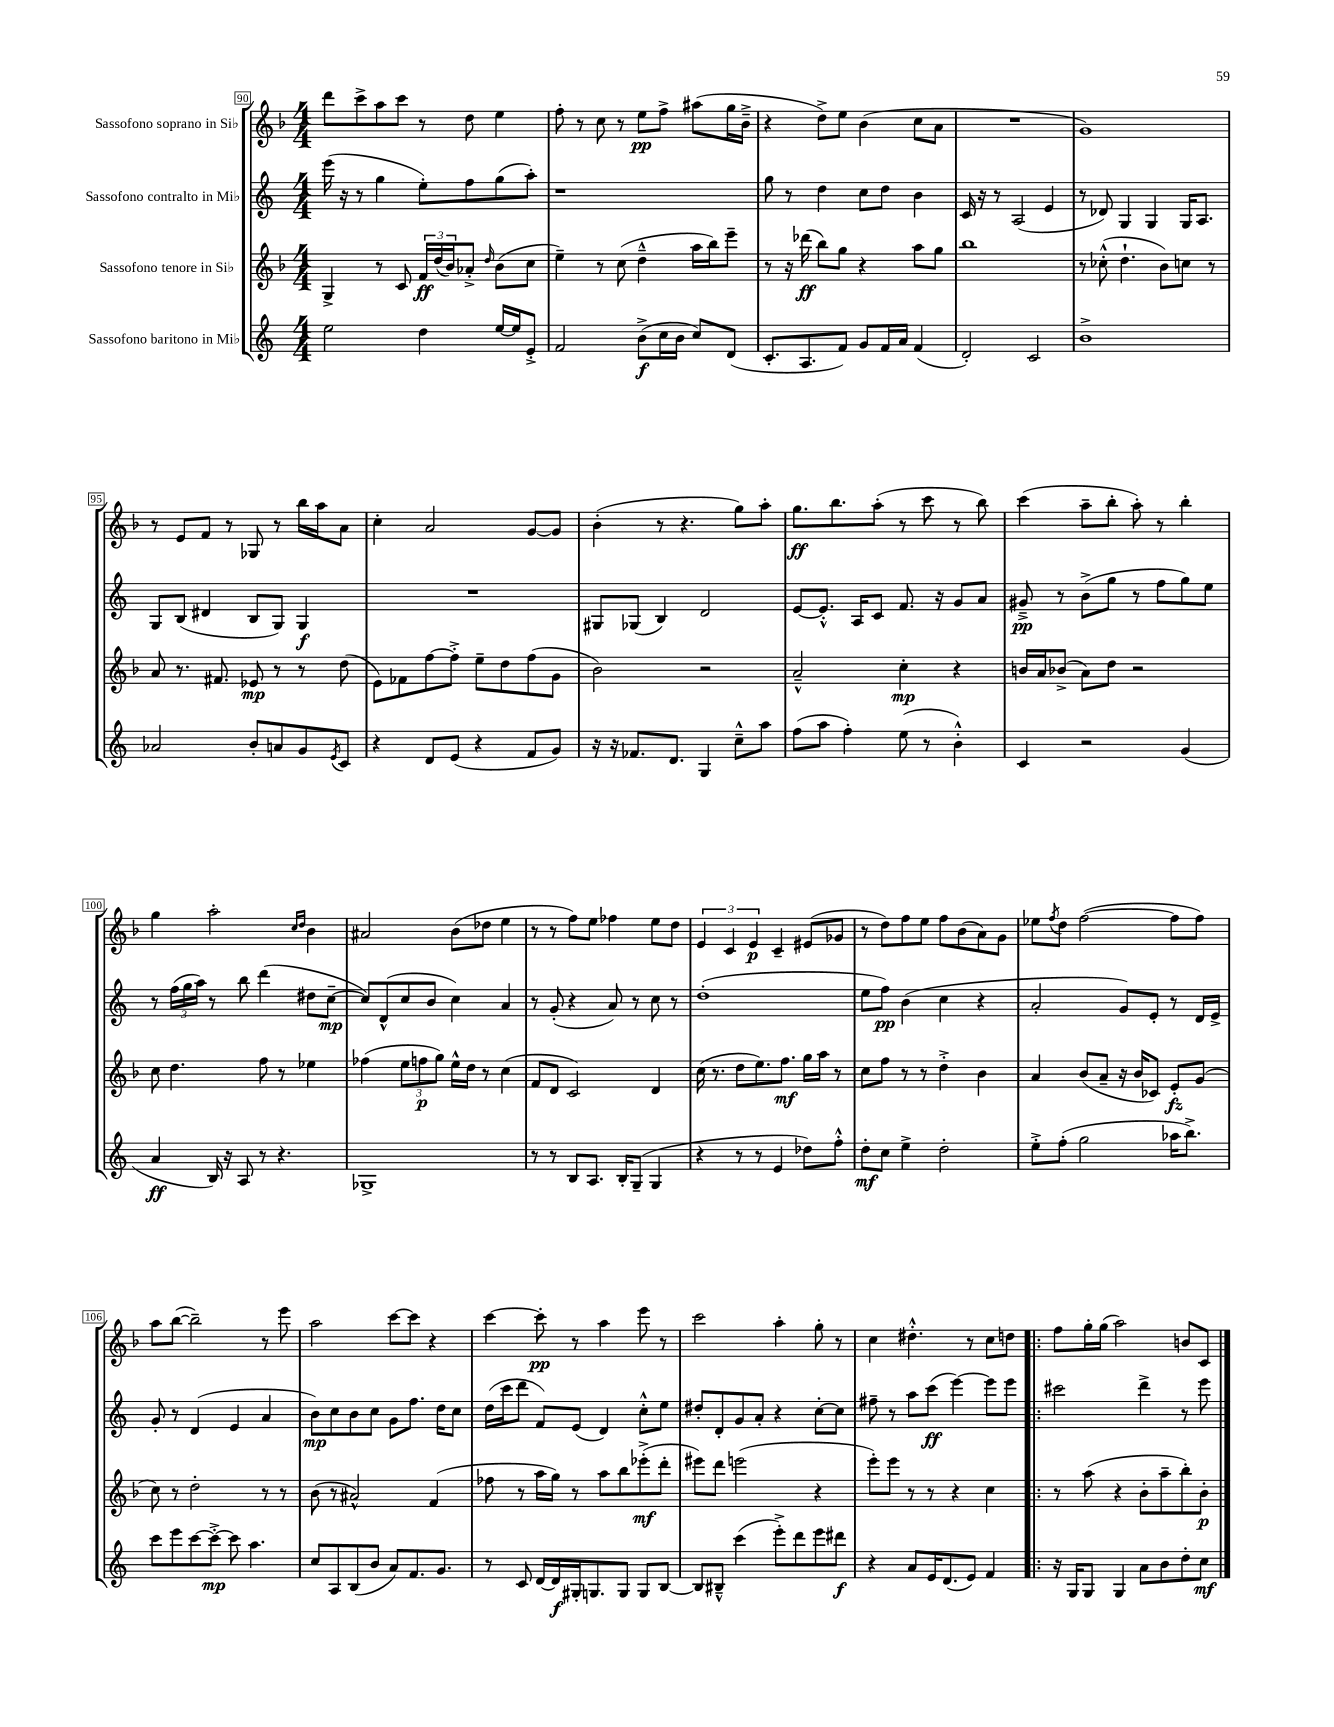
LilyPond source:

<<
\new StaffGroup <<
\new Staff = "s0" \with { instrumentName = "Sassofono soprano in Sib" } {
    \clef treble \key f \major \numericTimeSignature \time 4/4
    d'''8 c'''8-> a''8 c'''8 r8 d''8 e''4 |
    f''8-. r8 c''8 r8 e''8\pp f''8-> ais''8( g''16 bes'16---> |
    r4 d''8->) e''8 bes'4( c''8 a'8 |
    R1 |
    g'1) |
    r8 e'8 f'8 r8 ges8 r8 bes''16 a''16 a'8 |
    c''4-. a'2 g'8~ g'8 |
    bes'4-.( r8 r4. g''8) a''8-. |
    g''8.\ff bes''8. a''8-.( r8 c'''8 r8 bes''8) |
    c'''4( a''8-- bes''8-. a''8-.) r8 bes''4-. |
    g''4 a''2-. \grace { c''16 d''16 } bes'4 |
    ais'2 bes'8( des''8 e''4 |
    r8 r8 f''8) e''8 fes''4 e''8 d''8 |
    \tuplet 3/2 { e'4 c'4 e'4\p } c'4-- eis'8( ges'8 |
    r8 d''8) f''8 e''8 f''8 bes'8( a'8) g'8 |
    ees''8 \acciaccatura { f''8 } d''8 f''2~( f''8 f''8) |
    a''8 bes''8~( bes''2--) r8 e'''8 |
    a''2 c'''8~ c'''8 r4 |
    c'''4~ c'''8-.\pp r8 a''4 e'''8 r8 |
    c'''2 a''4-. g''8-. r8 |
    c''4 dis''4.-.-^ r8 c''8 d''8 |
    \bar ".|:" f''8 g''16-. g''16( a''2) b'8 c'8 \bar "|." |
}
\new Staff = "s1" \with { instrumentName = "Sassofono contralto in Mib" } {
    \clef treble \key c \major \numericTimeSignature \time 4/4
    e'''16( r16 r8 g''4 e''8-.) f''8 g''8( a''8-.) |
    r1 |
    g''8 r8 d''4 c''8 d''8 b'4 |
    c'16 r16 r8 a2( e'4 |
    r8 des'8) g4 g4 g16 a8. |
    g8 b8( dis'4 b8 g8) g4\f |
    R1 |
    gis8 ges8( b4) d'2 |
    e'8~ e'8.-.-^ a16 c'8 f'8. r16 g'8 a'8 |
    gis'8--->\pp r8 b'8->( g''8 r8 f''8 g''8) e''8 |
    r8 \tuplet 3/2 { f''16( g''16 a''16) } r8 b''8 d'''4( dis''8 c''8~--\mp |
    c''8) d'8-^( c''8 b'8 c''4) a'4 |
    r8 g'8-.( r4 a'8) r8 c''8 r8 |
    d''1-.( |
    e''8 f''8\pp) b'4( c''4 r4 |
    a'2-. g'8) e'8-. r8 d'16 e'16-> |
    g'8-. r8 d'4( e'4 a'4 |
    b'8\mp) c''8 b'8 c''8 g'8 f''8. d''16 c''8 |
    d''16( c'''16 d'''8 f'8) e'8( d'4) c''8-.-^ e''8 |
    dis''8-. d'8-. g'8 a'8-. r4 c''8~-. c''8 |
    fis''8-- r8 a''8 c'''8\ff( e'''4~) e'''8 e'''8 |
    \bar ".|:" cis'''2 d'''4-> r8 e'''8 \bar "|." |
}
\new Staff = "s2" \with { instrumentName = "Sassofono tenore in Sib" } {
    \clef treble \key f \major \numericTimeSignature \time 4/4
    g4-> r8 c'8 \tuplet 3/2 { f'16\ff d''16( bes'16) } aes'8-.-> \grace { d''16 } bes'8( c''8 |
    e''4--) r8 c''8( d''4---^ a''16 bes''16) e'''8-- |
    r8 r16 des'''16\ff( bes''8) g''8 r4 a''8 g''8 |
    bes''1 |
    r8 ces''8-.-^( d''4.-! bes'8) c''8 r8 |
    a'8 r8. fis'8. ees'8\mp r8 r8 d''8( |
    e'8) fes'8 f''8~ f''8-.-> e''8-- d''8 f''8( g'8 |
    bes'2) r2 |
    a'2---^ c''4-.\mp r4 |
    b'16 a'16 bes'8->( a'8) d''8 r2 |
    c''8 d''4. f''8 r8 ees''4 |
    fes''4( \tuplet 3/2 { e''8 f''8\p g''8) } e''16-^ d''16 r8 c''4( |
    f'8 d'8 c'2) d'4 |
    c''16( r8. d''8 e''8.) f''8.\mf g''16 a''16 r8 |
    c''8 f''8 r8 r8 d''4-.-> bes'4 |
    a'4 bes'8( a'8-- r16 bes'16 ces'8) e'8-.\fz g'8( |
    c''8) r8 d''2-. r8 r8 |
    bes'8( r8 ais'2-^) f'4( |
    fes''8 r8 a''16 g''16) r8 a''8 bes''8 ees'''8-.->\mf( d'''8-. |
    eis'''8) d'''8 e'''2( r4 |
    e'''8-.) e'''8 r8 r8 r4 c''4 |
    \bar ".|:" r8 a''8( r4 bes'8-. a''8-- bes''8-.) bes'8-.\p \bar "|." |
}
\new Staff = "s3" \with { instrumentName = "Sassofono baritono in Mib" } {
    \clef treble \key c \major \numericTimeSignature \time 4/4
    e''2 d''4 e''16~ e''16 e'8-.-> |
    f'2 b'8->\f( c''16 b'16 c''8) d'8( |
    c'8.-. a8. f'8) g'8 f'16 a'16 f'4( |
    d'2-.) c'2 |
    b'1-> |
    aes'2 b'8-. a'8 g'8 \acciaccatura { e'8 } c'8 |
    r4 d'8 e'8( r4 f'8 g'8) |
    r16 r16 fes'8. d'8. g4 c''8---^ a''8 |
    f''8( a''8 f''4-.) e''8( r8 b'4-.-^) |
    c'4 r2 g'4( |
    a'4\ff b16) r16 a8 r8 r4. |
    ges1-> |
    r8 r8 b8 a8. b16-. g8--( g4 |
    r4 r8 r8 e'4 des''8) f''8-.-^ |
    d''8-.\mf c''8 e''4-> d''2-. |
    e''8-.-> f''8-.( g''2 aes''16 b''8.->) |
    c'''8 e'''8 c'''8~ c'''8~-.->\mp c'''8 a''4. |
    c''8 a8 b8( b'8 a'8) f'8. g'8. |
    r8 c'8 d'16~ d'16\f gis16-. g8. g8 g8 b8~ |
    b8 bis8---^ c'''4( e'''8-.->) d'''8 e'''8 dis'''8\f |
    r4 a'8 e'16 d'8.( e'8) f'4 |
    \bar ".|:" r16 g16 g8 g4 a'8 b'8 d''8-. c''8\mf \bar "|." |
}
>>
>>
\layout { \context { \Score currentBarNumber = #90 \override BarNumber.stencil = #(make-stencil-boxer 0.1 0.3 ly:text-interface::print) } }
